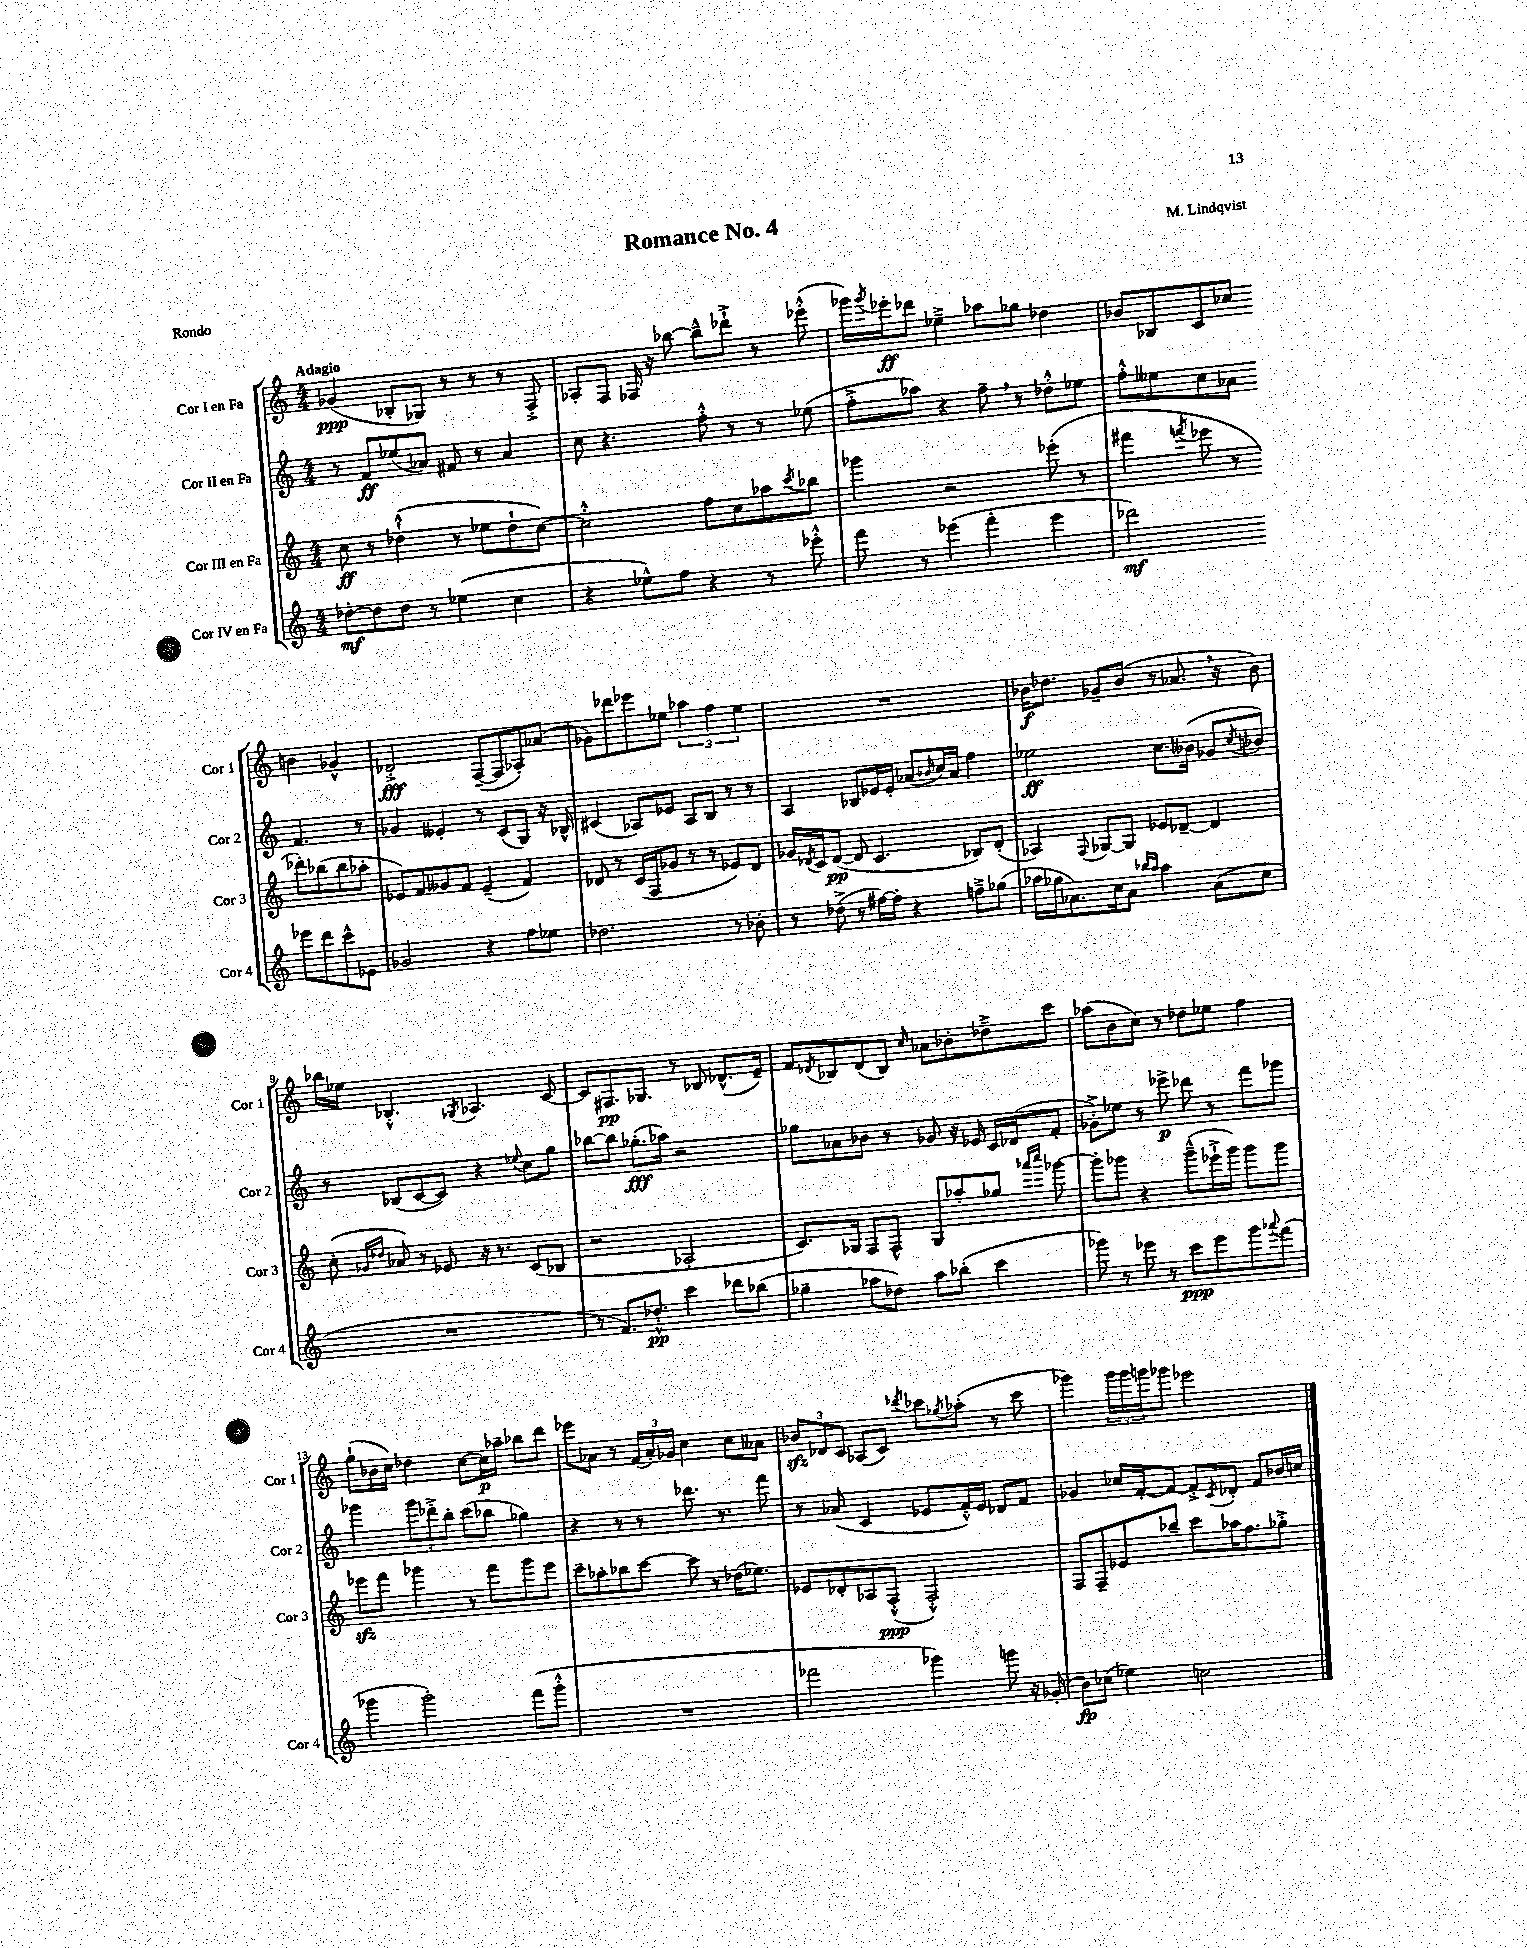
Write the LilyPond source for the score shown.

\header { title = "Romance No. 4" composer = "M. Lindqvist" piece = "Rondo" }
<<
\new StaffGroup <<
\new Staff = "s0" \with { instrumentName = "Cor I en Fa" shortInstrumentName = "Cor 1" } {
    \clef treble \key c \major \numericTimeSignature \time 4/4 \tempo "Adagio"
    ges'4\ppp( bes8-. ges8) r8 r8 r8 f8-.-> |
    aes8-. f8 fes16 r16 bes''8~ bes''8---^ des'''8-!-> r8 ees'''8-.-^( |
    ges'''16) \acciaccatura { ges'''8 } ees'''16-.\ff des'''8 ees''4---> aes''8 ges''8 des''4 |
    bes'8 bes8 c'8 ces''8 b'4 ges'4-^ |
    des'2-.->\fff f8~--( f8 aes8-.) aes'8( |
    ges'8) des'''8 ees'''8 ees''8 \tuplet 3/2 { aes''4 f''4 ees''4 } |
    R1 |
    bes'16\f des''8. ges'8-- bes'8( r8 aes'8. \breathe r16 bes'8) |
    bes''16 ees''16 bes4.-.-^ \acciaccatura { ges8 } aes4. c'8~ |
    c'8 fis8.\pp ges8. r8 bes8 des'8.-^( e'16--) |
    f'8 \acciaccatura { des'8 } bes8 des'8( bes8) \grace { c''16 } aes'8 bes'8-. des''8---> c'''8 |
    aes''8( b'8 c''8) r8 des''8 ees''8 f''4 |
    g''8-!( bes'16 c''16) des''4 c''8~ c''16\p aes''16-- bes''8 d'''8 |
    ees'''8 aes'8 r8 \tuplet 3/2 { f'16( aes'16-.) ges'16 } c''4 c''8 aeses'8 |
    \tuplet 3/2 { bes'8\sfz des'8 c'8 } aes8( c'8) \acciaccatura { des'''8 } ces'''8 \acciaccatura { ges''8 } aes''8-.( r8 ces'''8 |
    ges'''4) \tuplet 3/2 { ges'''16 ges'''16 g'''16 } ges'''8 ees'''2 \bar "|." |
}
\new Staff = "s1" \with { instrumentName = "Cor II en Fa" shortInstrumentName = "Cor 2" } {
    \clef treble \key c \major \numericTimeSignature \time 4/4
    r8 f'8\ff ees''8( aes'8) fis'8 r8 aes'4 |
    c''8 r4. f''8-.-^ r8 r8 ees''8( |
    f''8-.-> aes''8) r4 f''8-- \breathe r8 des''8-.-^ ees''8 |
    f''8-.-^ eeses''8 c''8 aes'8 f'4. r8 |
    ges'4 eeses'4-. r8 c'8( g8) r16 bes16-^ |
    cis'4( aes8) ees'8 aes8 b8 r8 r8 |
    a4 bes8 ees'16 ees'16-. aes'8( \grace { bes'16 } c''16) aes'16 f''4 |
    ees''2\ff c''8. beses'16( ges'8 \acciaccatura { c''8 } bes'8) |
    r8 bes8( c'8~ c'8) r4 \appoggiatura { ees''8 } c''8 g''8 |
    bes''8~ bes''8 ges''8.-.\fff( aes''16) r2 |
    ges''8 aes'8 bes'8 r8 ges'8 r16 ees'16 c'16 des'16( f'8-. |
    ges'8-.->) ees''8 r8 ees'''8->\p des'''8 r8 f'''8 ges'''8 |
    ges'''4 \tuplet 3/2 { ges'''8 des'''8-.-> b''8-. } c'''8( bes''8 ges''4) |
    r4 r8 r8 des'''8. r8. f'''8 |
    r8 aes'8( c'4 ees'8 f'16-.-^) ees'16 des'8 f'8 |
    ges'4 ces''16 f'16~-. f'8~ f'8-.-> \acciaccatura { c'8 } des'8-. f'8 bes'16 c''16 \bar "|." |
}
\new Staff = "s2" \with { instrumentName = "Cor III en Fa" shortInstrumentName = "Cor 3" } {
    \clef treble \key c \major \numericTimeSignature \time 4/4
    c''8\ff r8 des''4-!-^( r8 ees''8 des''8-! c''8~) |
    c''2-.-^ f''8 c''8 aes''8 \acciaccatura { c'''8 } bes''8 |
    ges'''4 r2 ees'''8-.( r8 |
    fis'''4 \acciaccatura { f'''8 } ees'''8 r8 des'''8-.) bes''8( bes''8 aes''8-. |
    ees'8) f'8 geses'8 f'8 ees'4--( f'4) |
    des'8 r8 c'16( f16 ges'8 r8 r8 ees'8) des'8 |
    ges'16 \acciaccatura { des'8 } c'16 des'8~\pp( des'8 c'4. bes8) des'8-.( |
    aes4) \appoggiatura { f8 } ges8~ ges8 ees'8 des'8~-- des'4 |
    c''8-.( \grace { ges'16 des''16 } aes'8) r8 ees'8 r16 r8. c'8( bes8 |
    r2 aes2-. |
    c'8.) ges16 f8 f8-^ ges8 aes''8-. ges''8 \grace { aes'''16 c''''16 } ges'''8~ |
    ges'''8-. ges'''8 r4 ges'''8---^( ees'''16-!-> ges'''16) ges'''8 ges'''8 |
    ees'''8\sfz f'''8 ges'''4 r8 f'''8 ges'''8 ees'''8 |
    c'''8-- aes''8-. bes''8 c'''8~ c'''8 r8 des''16( ees''8.) |
    ees'8 des'8-. aes8 f8-.-^\ppp( f2-.-^) |
    f8 f8-- ees'8 bes''8-- c'''8 aes''16 f''8. ges''8-.-> \bar "|." |
}
\new Staff = "s3" \with { instrumentName = "Cor IV en Fa" shortInstrumentName = "Cor 4" } {
    \clef treble \key c \major \numericTimeSignature \time 4/4
    des''8~-.\mf des''8 des''8 r8 ees''4( c''4 |
    r4 ees''8-^) f''8 r4 r8 ees'''8-.-^ |
    f'''8 r8 ees'''4( f'''4-. ees'''4 |
    des'''2\mf) ees'''8 des'''8 c'''8-^ ees'8 |
    ges'2 r4 f''8 ees''8 |
    des''2. r8 bes'8-. |
    r8 des''8->( r8 fis''16~) fis''16-. r4 f''8---> ges''8( |
    aes''16 ges''16 aes'8.) c''16 aes'8 \grace { bes''16 aes''16 } aes''4 aes'8( c''8 |
    R1 |
    r8 f'8.) des''8.-.-^\pp c'''4 des'''8 bes''8( |
    ges''4-- aes''8 des''8) aes''8 bes''8-.( c'''4 |
    ges'''8) r8 ees'''8 r8 c'''8\ppp ees'''8 ges'''8 \appoggiatura { aes'''8 } f'''8( |
    ges'''4 ges'''2-.) f'''8( ges'''8-.-^ |
    R1 |
    fes'''2 ges'''4) g'''8 r16 ges'16-.( |
    b'8\fp) ces''8( ees''4) c''2 \bar "|." |
}
>>
>>
